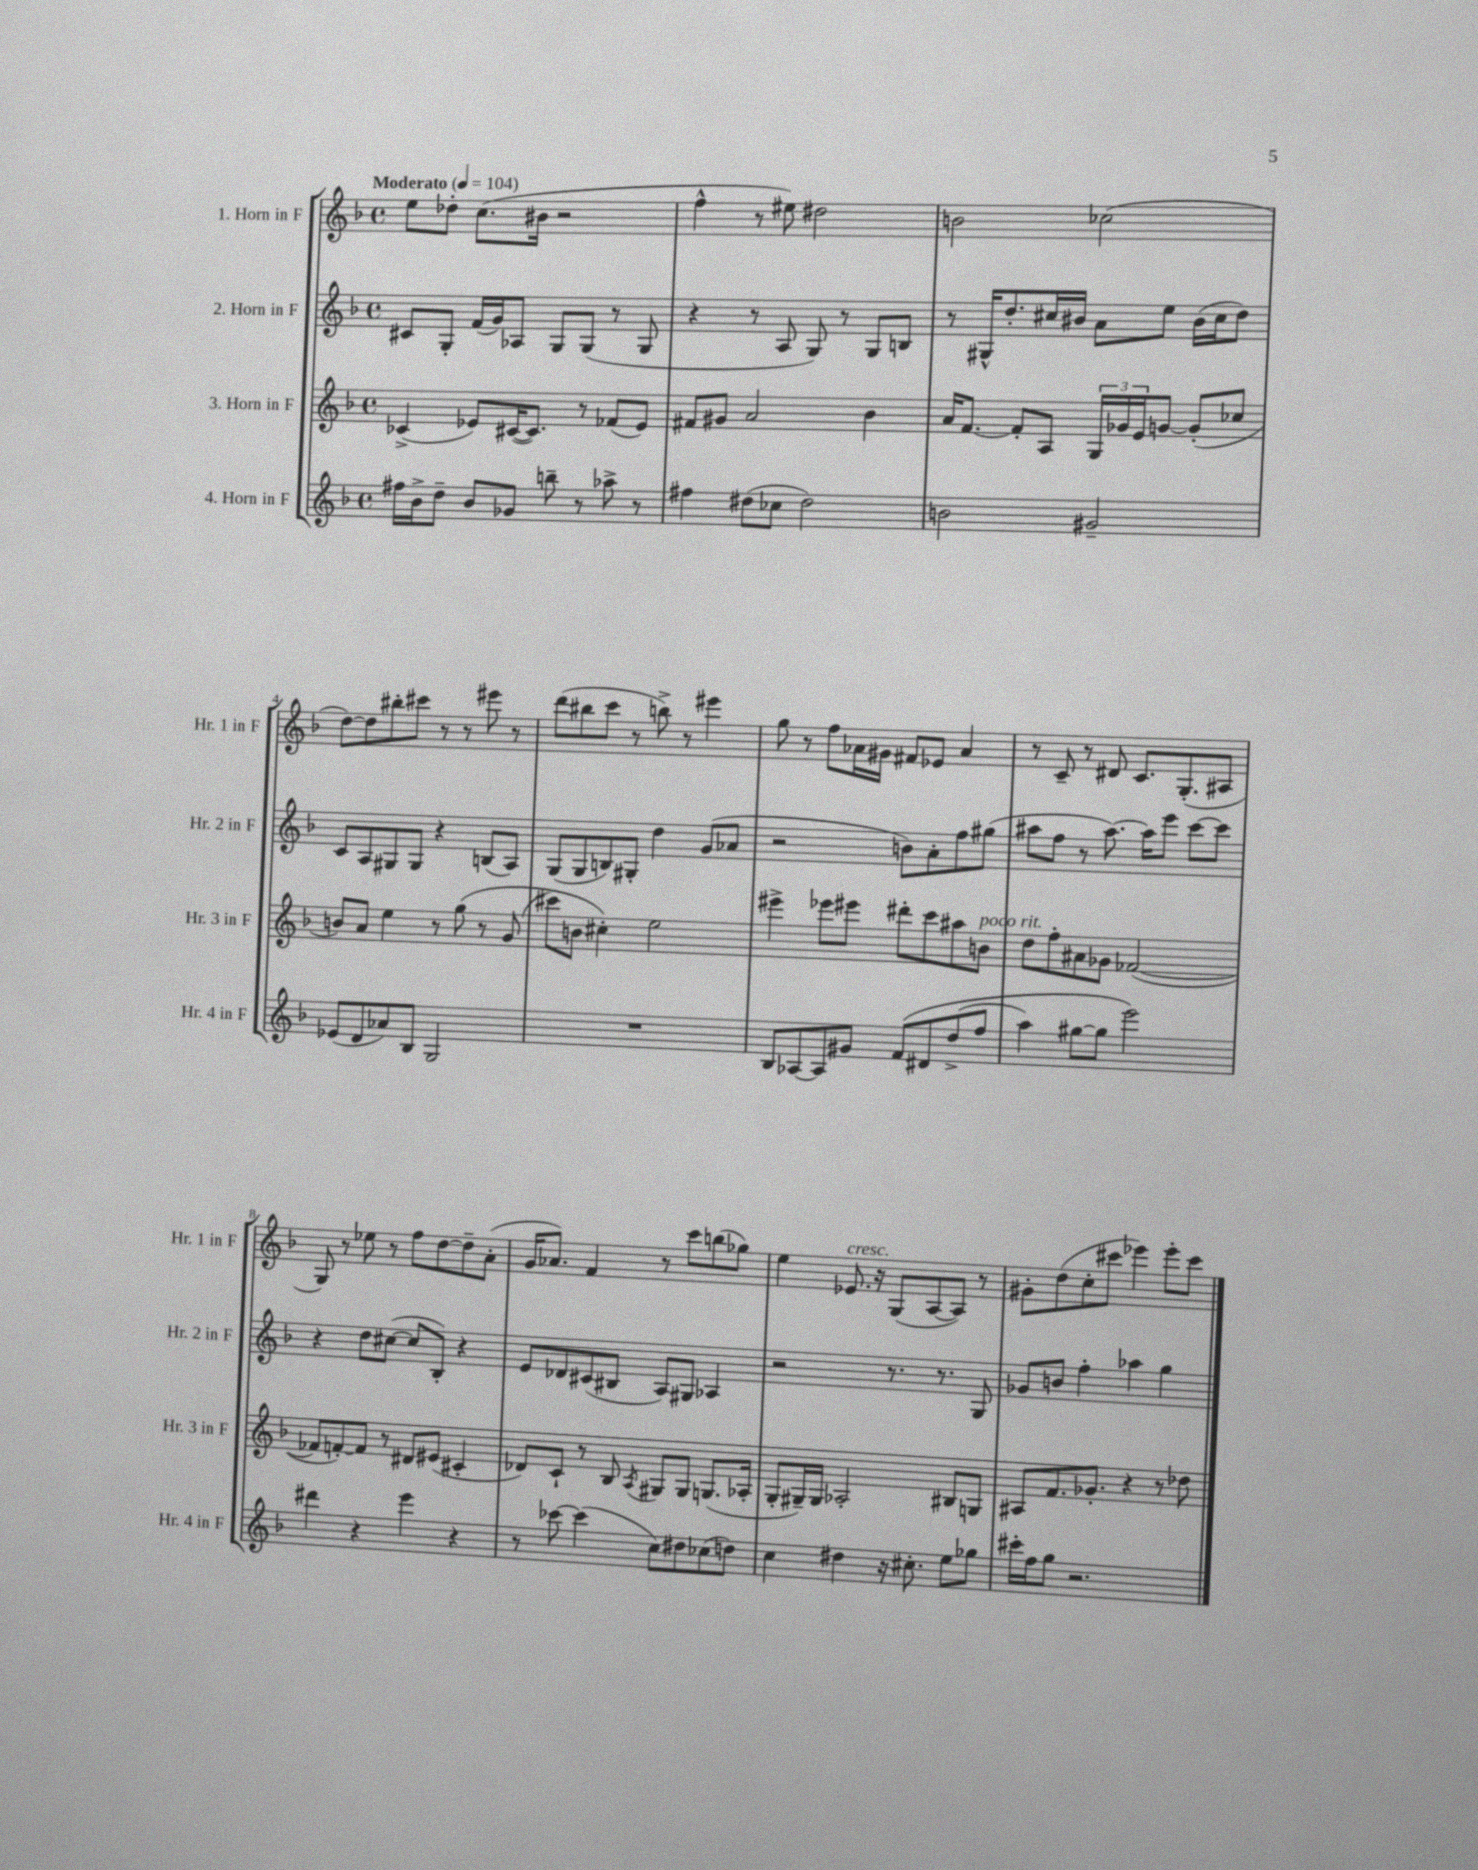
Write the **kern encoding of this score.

**kern	**kern	**kern	**kern
*staff4	*staff3	*staff2	*staff1
*clefG2	*clefG2	*clefG2	*clefG2
*k[b-]	*k[b-]	*k[b-]	*k[b-]
*M4/4	*M4/4	*M4/4	*M4/4
*met(c)	*met(c)	*met(c)	*met(c)
*MM104	*MM104	*MM104	*MM104
16ff#	(4c-^	8c#	8ee
16b-^	.	.	.
8dd~	.	8G'	8dd-'
8b-	8e-)	(16f	(8.cc
.	.	16g)	.
8g-	([16c#	8A-	.
.	8.c#])	.	16b#
8bb~	.	8G	2r
8r	8r	(8G	.
8aa-^	(8f-	8r	.
8r	8e-)	8G	.
=	=	=	=
4ff#	8f#	4r	4ff^^
.	8g#	.	.
(8dd#	2a	8r	8r
8cc-	.	8A	8ee#)
2dd#)	.	8G)	2dd#
.	.	8r	.
.	4b-	8G	.
.	.	8B	.
=	=	=	=
2b	16a	8r	2b
.	[8.f	.	.
.	.	16G#^^	.
.	.	8.dd'	.
.	8f']	.	.
.	8A	16cc#	.
.	.	16b#	.
2g#~	24G	8a	(2cc-
.	24g-	.	.
.	24e	.	.
.	[8g	8ee	.
.	(8g']	(16b#	.
.	.	16cc#	.
.	8cc-	8dd)	.
=	=	=	=
(8e-	8b)	8c	[8dd)
8d	8a	8A	8dd]
8a-)	4ee	8G#	8bb#'
8B-	.	8G#	8ccc#
2G	8r	4r	8r
.	&(8gg	.	8r
.	8r	(8B	8eee#
.	(8g	8A)	8r
=	=	=	=
1r	8ccc#)	(8G	(8ddd
.	8b	8G	8bb#
.	4cc#'&)	8B)	8ccc
.	.	8G#'	8r
.	2ee	4dd	8bb^)
.	.	.	8r
.	.	(8g	4eee#
.	.	8a-	.
=	=	=	=
8B-	4eee#^	2r	8gg
[8A-	.	.	8r
8A-]	8eee-	.	8ff
8g#	8eee#	.	16a-
.	.	.	16g#
&(8f	8ddd#'	8b)	8f#
8d#	8ccc	8a'	8e-
(8dd^	8aa#	8ff	4a-
8ff	8b	(8gg#	.
=	=	=	=
4aa)	8dd	8aa#	8r
.	8ff'	8ff	8c~
[8gg#	8a#	8r	8r
8gg#]	8g-	[8.aa#)	8d#
2eee&)	([2f-	.	8.c
.	.	16aa#]	.
.	.	8eee	.
.	.	.	(8.G'
.	.	[8ccc	.
.	.	8ccc]	8A#
=	=	=	=
4ddd#	8f-]	4r	8G)
.	[8f')	.	8r
4r	8f]	8dd	8ee-
.	8r	([8cc#	8r
4eee	8d#	8cc#]	8ff
.	(8e#	8B-')	[8dd
4r	4c#'	4r	8dd~]
.	.	.	(8a'
=	=	=	=
8r	8d-)	8e	16g
.	.	.	8.a-)
[8ccc-	8c`	8d-	.
(4ccc-]	8r	(8c#	4f
.	8B-	8B#	.
.	8qA	.	.
8cc)	8G#	8A)	8r
8dd#	8G#	8G#	8ccc
(8cc-	(8.G	4A-	(8bb
8dd)	.	.	8gg-)
.	16A-'	.	.
=	=	=	=
4cc	8G'	2r	4ee
.	16G#~)	.	.
.	16G#	.	.
4dd#	2A-'	.	8.e-
.	.	.	16r
16r	.	8.r	(8G
8.cc#'	.	.	.
.	.	.	[8A
.	.	8.r	.
8ee	8B#	.	8A])
8gg-	8G	8G	8r
=	=	=	=
16ccc#'	8A#	8g-	8g#'
16ff	.	.	.
8gg	8.f	8b	(8dd
2.r	.	4ff'	8cc'
.	8.g-'	.	.
.	.	.	8ccc#
.	4r	4aa-	4eee-)
.	8r	4gg	8eee-'
.	8dd-	.	8ccc#
==	==	==	==
*-	*-	*-	*-
